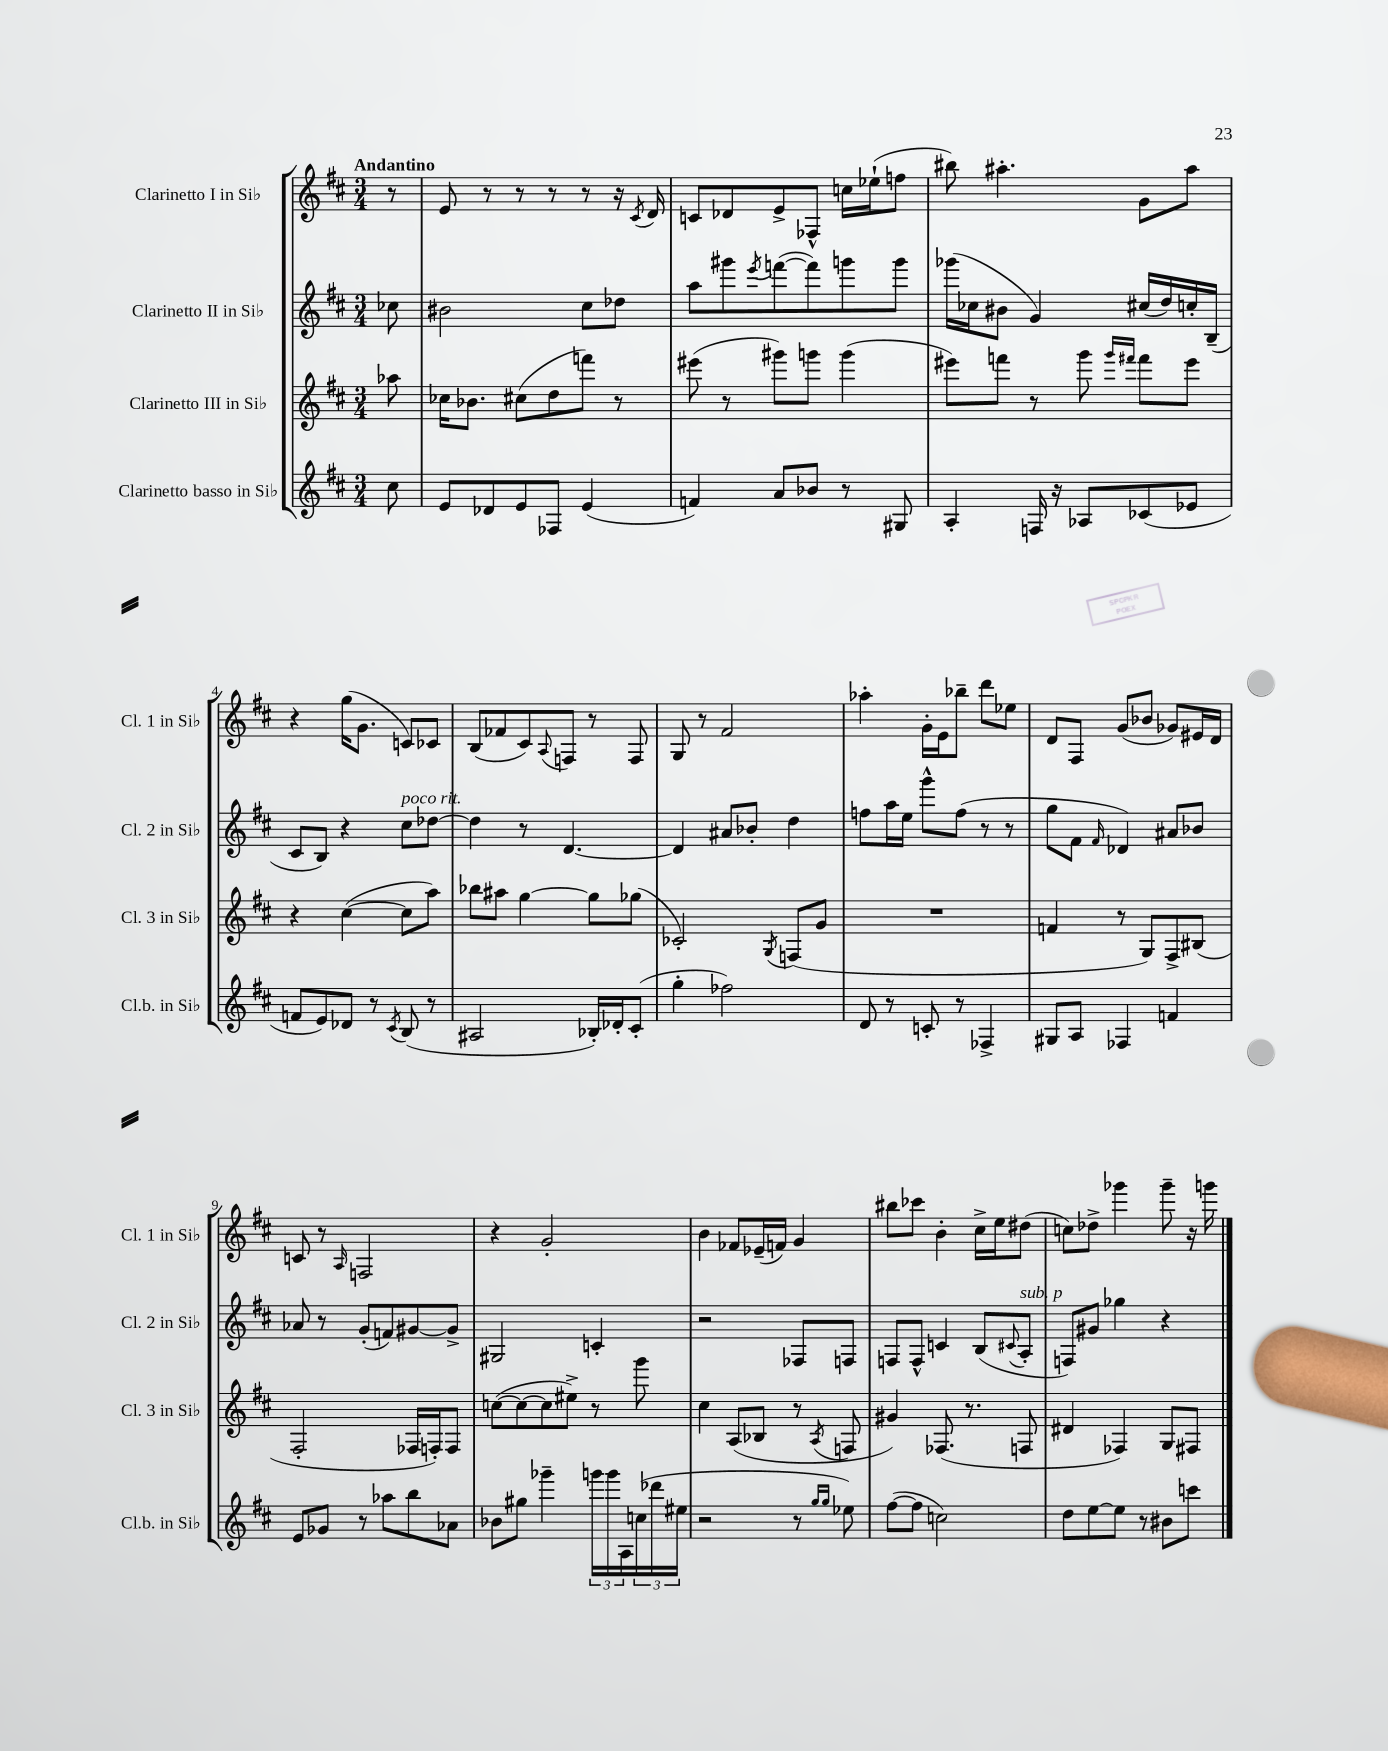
<<
\new StaffGroup <<
\new Staff = "s0" \with { instrumentName = "Clarinetto I in Sib" shortInstrumentName = "Cl. 1 in Sib" } {
    \clef treble \key d \major \numericTimeSignature \time 3/4 \partial 8 \tempo "Andantino"
    r8 |
    e'8 r8 r8 r8 r8 r16 \acciaccatura { cis'8 } d'16 |
    c'8 des'8 e'8-> fes8-^ c''16 ees''16-!( f''8 |
    bis''8) ais''4.-. g'8 ais''8 |
    r4 g''16( g'8. c'8) ces'8 |
    b8( fes'8 cis'8) \appoggiatura { a8 } f8 r8 f8 |
    g8 r8 fis'2 |
    aes''4-. g'16-. e'16 bes''8-- d'''8 ees''8 |
    d'8 fis8 g'8( bes'8 ges'8) eis'16 d'16 |
    c'8 r8 \grace { a16 } f2 |
    r4 g'2-. |
    b'4 fes'8 ees'16--( f'16) g'4 |
    bis''8 ces'''8 b'4-. cis''16-> e''16 dis''8( |
    c''8) des''8-> ges'''4 ges'''8-- r16 g'''16 \bar "|." |
}
\new Staff = "s1" \with { instrumentName = "Clarinetto II in Sib" shortInstrumentName = "Cl. 2 in Sib" } {
    \clef treble \key d \major \numericTimeSignature \time 3/4 \partial 8
    ces''8 |
    bis'2 cis''8 des''8 |
    a''8 gis'''8 \acciaccatura { e'''8 } f'''8~( f'''8) g'''8 g'''8 |
    ges'''16( ces''16 bis'8 g'4) cis''16( d''16) c''16-. b16--( |
    cis'8 b8) r4 cis''8^\markup { \italic "poco rit." } des''8~ |
    des''4 r8 d'4.~ |
    d'4 ais'8 bes'8-. d''4 |
    f''8 a''16 e''16 g'''8-^ f''8( r8 r8 |
    g''8 fis'8 \grace { fis'16 } des'4) ais'8 bes'8 |
    aes'8 r8 g'8-.( f'8) gis'8~ gis'8-> |
    gis2 c'4-. |
    r2 fes8 f8 |
    f8 f8-^ c'4 b8( \appoggiatura { cis'8 } a8-.^\markup { \italic "sub. p" } |
    f8) gis'8 ges''4 r4 \bar "|." |
}
\new Staff = "s2" \with { instrumentName = "Clarinetto III in Sib" shortInstrumentName = "Cl. 3 in Sib" } {
    \clef treble \key d \major \numericTimeSignature \time 3/4 \partial 8
    aes''8 |
    ces''16 bes'8. cis''8( d''8 f'''8) r8 |
    eis'''8( r8 gis'''8) g'''8 g'''4( |
    eis'''8) f'''8 r8 g'''8 \grace { g'''16 fis'''16 } fis'''8 eis'''8 |
    r4 cis''4~( cis''8 a''8) |
    bes''8 ais''8 g''4~ g''8 ges''8( |
    ces'2-.) \acciaccatura { g8 } f8( g'8 |
    R2. |
    f'4 r8 g8) fis8-> bis8( |
    fis2-. fes16 f16-.) f8 |
    c''8~( c''8~ c''8 eis''8->) r8 g'''8 |
    cis''4 a8( bes8 r8 \acciaccatura { a8 } f8 |
    gis'4) fes8.( r8. f8 |
    dis'4 fes4) g8 fis8 \bar "|." |
}
\new Staff = "s3" \with { instrumentName = "Clarinetto basso in Sib" shortInstrumentName = "Cl.b. in Sib" } {
    \clef treble \key d \major \numericTimeSignature \time 3/4 \partial 8
    cis''8 |
    e'8 des'8 e'8 fes8 e'4( |
    f'4) a'8 bes'8 r8 gis8 |
    a4-. f16 r16 aes8 ces'8( ees'8 |
    f'8 e'8) des'8 r8 \acciaccatura { cis'8 } b8( r8 |
    ais2 bes16-.) des'16-. cis'8-.( |
    g''4-. fes''2) |
    d'8 r8 c'8-. r8 fes4-> |
    gis8 a8 fes4 f'4 |
    e'8 ges'8 r8 aes''8 b''8 aes'8 |
    bes'8 gis''8 ges'''4-- \tuplet 3/2 { g'''16 g'''16 a16 } \tuplet 3/2 { c''16( des'''16 eis''16 } |
    r2 r8 \grace { g''16 g''16 } ees''8) |
    fis''8~( fis''8 c''2) |
    d''8 e''8~ e''8 r8 bis'8 c'''8 \bar "|." |
}
>>
>>
